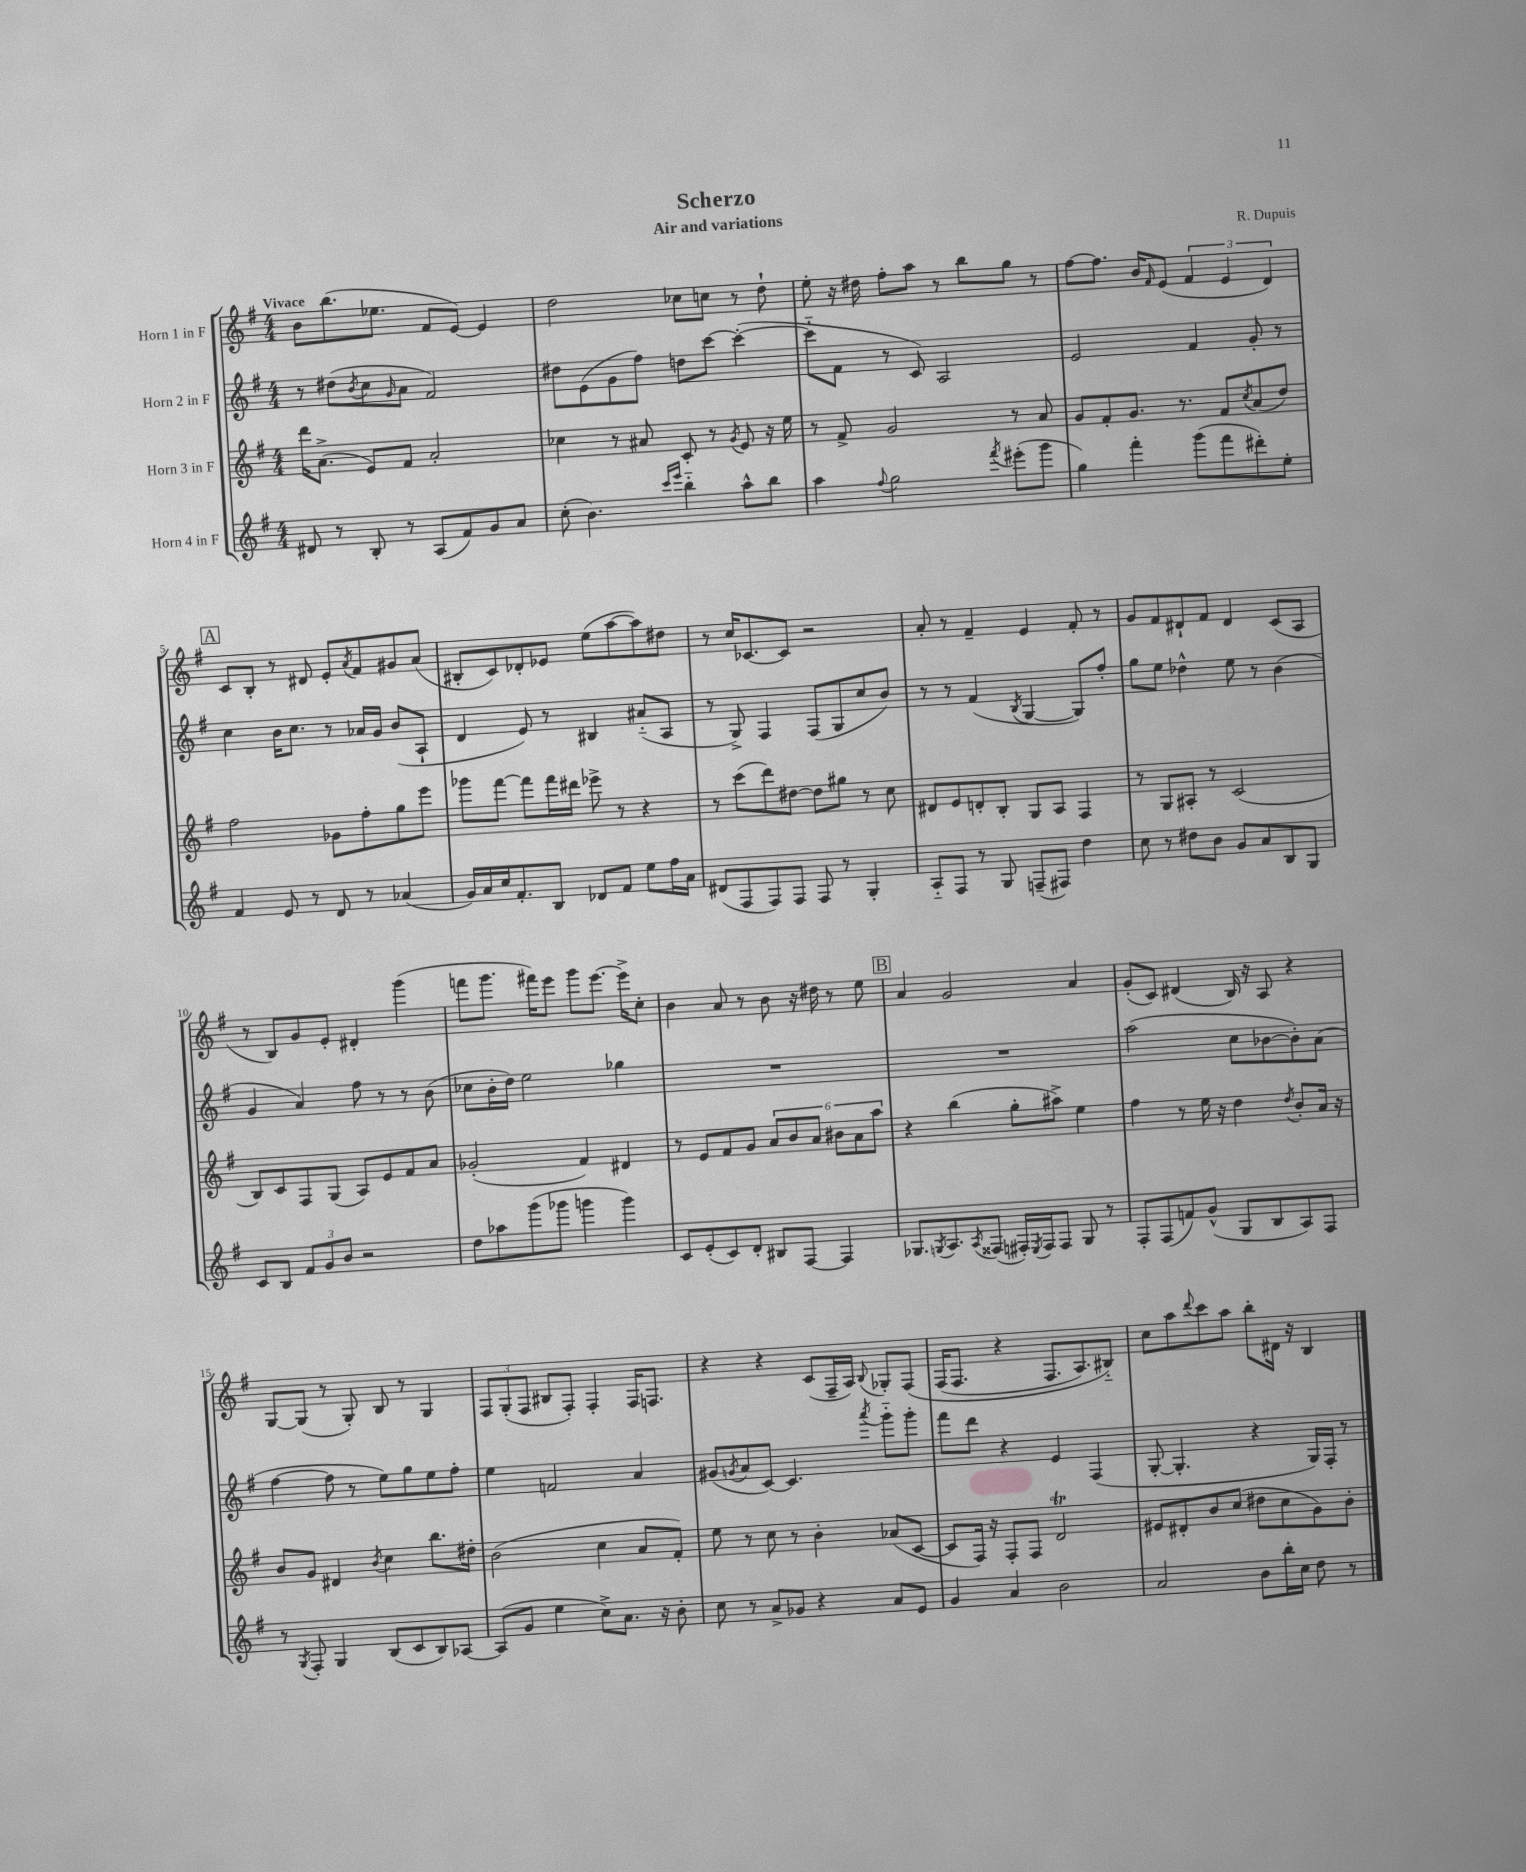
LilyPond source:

\header { title = "Scherzo" composer = "R. Dupuis" subtitle = "Air and variations" }
<<
\new StaffGroup <<
\new Staff = "s0" \with { instrumentName = "Horn 1 in F" } {
    \clef treble \key g \major \numericTimeSignature \time 4/4 \tempo "Vivace"
    b'8 b''8.( ees''8. fis'8 e'8~) e'4 |
    d''2 ces''8 c''8 r8 d''8-! |
    e''8-. r16 dis''16 fis''8-. a''8 r8 b''8 g''8 r8 |
    fis''8~ fis''8. b'16 \grace { fis'16 } e'8( \tuplet 3/2 { fis'4 e'4 d'4) } |
    \mark \markup { \box "A" } c'8 b8-. r8 dis'8 e'8-. \acciaccatura { a'8 } fis'8 gis'8 a'8( |
    bis8-. c'8) des'8-. ees'8 e''8( a''8~ a''8) dis''8 |
    r8 c''16 ces'8.~ ces'8 r2 |
    a'8-. r8 fis'4-- e'4 fis'8-. r8 |
    g'8 fis'8 dis'8-! fis'8 dis'4 c'8( a8 |
    r8 b8) g'8 e'8-. dis'4-. g'''4( |
    f'''8 g'''8. fis'''16) e'''8 g'''8 e'''8.~ e'''16-> c''8-. |
    b'4 a'8 r8 b'8 r16 dis''16 r8 e''8 |
    \mark \markup { \box "B" } a'4 g'2 a'4 |
    g'8-.( c'8) dis'4( b16) r16 a8 r4 |
    g8~ g8( r8 g8-.) b8 r8 g4 |
    \tuplet 3/2 { fis8 g8-.( fis8 } bis8 fis8-.) fis4-. fis16 f8. |
    r4 r4 c'8( fis16-- a16) \appoggiatura { b8 } ges8-. fis8\( |
    fis16( fis8. r4 fis8. a8.) bis8-_\) |
    c''8 a''8 \appoggiatura { d'''8 } c'''8 a''8 b''8-. dis'16 r16 b4 \bar "|." |
}
\new Staff = "s1" \with { instrumentName = "Horn 2 in F" } {
    \clef treble \key g \major \numericTimeSignature \time 4/4
    r8 dis''8( \acciaccatura { b'8 } c''8 \grace { g'16 } a'8 fis'2) |
    dis''8 e'8( g'8 fis''8) d''8 c'''8~ c'''4~-.( |
    c'''8-_ fis'8 r8 c'8) a2 |
    e'2 fis'4 g'8-. r8 |
    \mark \markup { \box "A" } c''4 b'16 c''8. r8 aes'16 g'16 b'8( a8-! |
    d'4 e'8) r8 bis4 ais'8-_( a8 |
    r8 g8->) fis4 fis8( g8 c''8 b'8) |
    r8 r8 fis'4( \acciaccatura { b8 } g4~ g8) fis''8-. |
    g''8 e''8 des''4-^ e''8 r8 b'4( |
    g'4 a'4) fis''8 r8 r8 b'8( |
    ces''8 b'16-. d''16) e''2 ges''4 |
    R1 |
    \mark \markup { \box "B" } R1 |
    a''2( c''8 bes'8~ bes'8-.) a'8( |
    fis''4~ fis''8 r8 e''8) g''8 e''8 fis''8-. |
    e''4 f'2 a'4 |
    gis'8( \acciaccatura { g'8 } a'8 c'8~) c'4. \acciaccatura { a'''8 } g'''8-_ g'''8-. |
    fis'''8 d'''8 r4 e'4 fis4( |
    g8~-. g4.-. r4 g16) fis16-. r8 \bar "|." |
}
\new Staff = "s2" \with { instrumentName = "Horn 3 in F" } {
    \clef treble \key g \major \numericTimeSignature \time 4/4
    d'''16 a'8.->( e'8) fis'8 a'2-. |
    ces''4 r8 ais'8 c'8-. r8 \acciaccatura { g'8 } e'8 r16 e''16 |
    r8 fis'8-> g'2 r8 a'8 |
    g'8 fis'8-. g'8. r8. fis'8 \acciaccatura { c''8 } a'8( d''8) |
    \mark \markup { \box "A" } fis''2 ges'8 fis''8-. g''8 e'''8 |
    ges'''8 fis'''8~ fis'''8 fis'''16 dis'''16 ees'''8-> r8 r4 |
    r8 c'''8( d'''8) dis''8~ dis''8 gis''8 r8 c''8 |
    dis'8 e'8 d'8-. b8-. g8 a8 fis4 |
    r8 g8 ais8-. r8 c'2( |
    b8) c'8 fis8 g8( a8) e'8 fis'8 a'8 |
    ges'2-.( fis'4) dis'4 |
    r8 e'8 fis'8 g'8 \tuplet 6/4 { a'8 b'8 a'8 bis'8 a'8 a''8 } |
    \mark \markup { \box "B" } r4 b''4( g''8-. ais''8->) e''4 |
    fis''4 r8 e''16 r16 d''4 \acciaccatura { d''8 } b'8-. a'16 r16 |
    b'8 g'8 dis'4 \acciaccatura { b'8 } c''4 b''8. dis''16-. |
    b'2( c''4 a'8 fis'8-.) |
    e''8 r8 c''8 r8 b'4-. aes'8( c'8~ |
    c'8 fis16) r16 fis8-. fis8 d'2\trill |
    eis'8 dis'8-. b'8 c''8( dis''8 c''8 g'8) b'8-. \bar "|." |
}
\new Staff = "s3" \with { instrumentName = "Horn 4 in F" } {
    \clef treble \key g \major \numericTimeSignature \time 4/4
    dis'8 r8 b8-. r8 a8( fis'8) g'8 a'8 |
    c''8-.( b'4.) \grace { c'''16 e'''16 } b''4-_ a''8-^ b''8 |
    a''4 \appoggiatura { fis''8 } g''2 \acciaccatura { fis'''8 } eis'''8-.( g'''8 |
    g''4) fis'''4-. g'''8( fis'''8 dis'''8-.) e''8-. |
    \mark \markup { \box "A" } fis'4 e'8 r8 d'8 r8 aes'4( |
    g'16) a'16 c''16 fis'8.-. b8 des'8 fis'8 e''8 fis''16 a'16 |
    dis'8( fis8 fis8) fis8 fis8 r8 g4-. |
    a8-_ fis8 r8 g8 f8--( fis8) d''4 |
    c''8 r8 dis''8 b'8 g'8 a'8 b8 g8 |
    c'8 b8 \tuplet 3/2 { fis'8 g'8 b'8 } r2 |
    d''8 aes''8 g'''8( ges'''8 g'''4 g'''4) |
    c'8 e'8-.( c'8) d'8-. bis8 fis8~ fis4 |
    \mark \markup { \box "B" } ges8. \acciaccatura { g8 } a8. \acciaccatura { a8 } fisis8( fis16-.) \acciaccatura { e8 } fis16 fis8 g8 r8 |
    fis8-. fis8( f'8) g'8-^( g8 b8 a8) fis8 |
    r8 \acciaccatura { g8 } fis8-. g4 b8( c'8 b8) aes8~ |
    aes8( g'8 e''4 c''8->) a'8. r16 b'8-. |
    c''8 r8 a'8-> ges'8 r4 a'8 e'8 |
    g'4 a'4 b'2 |
    a'2 b'8 b''16-. c''16 d''8 r8 \bar "|." |
}
>>
>>
